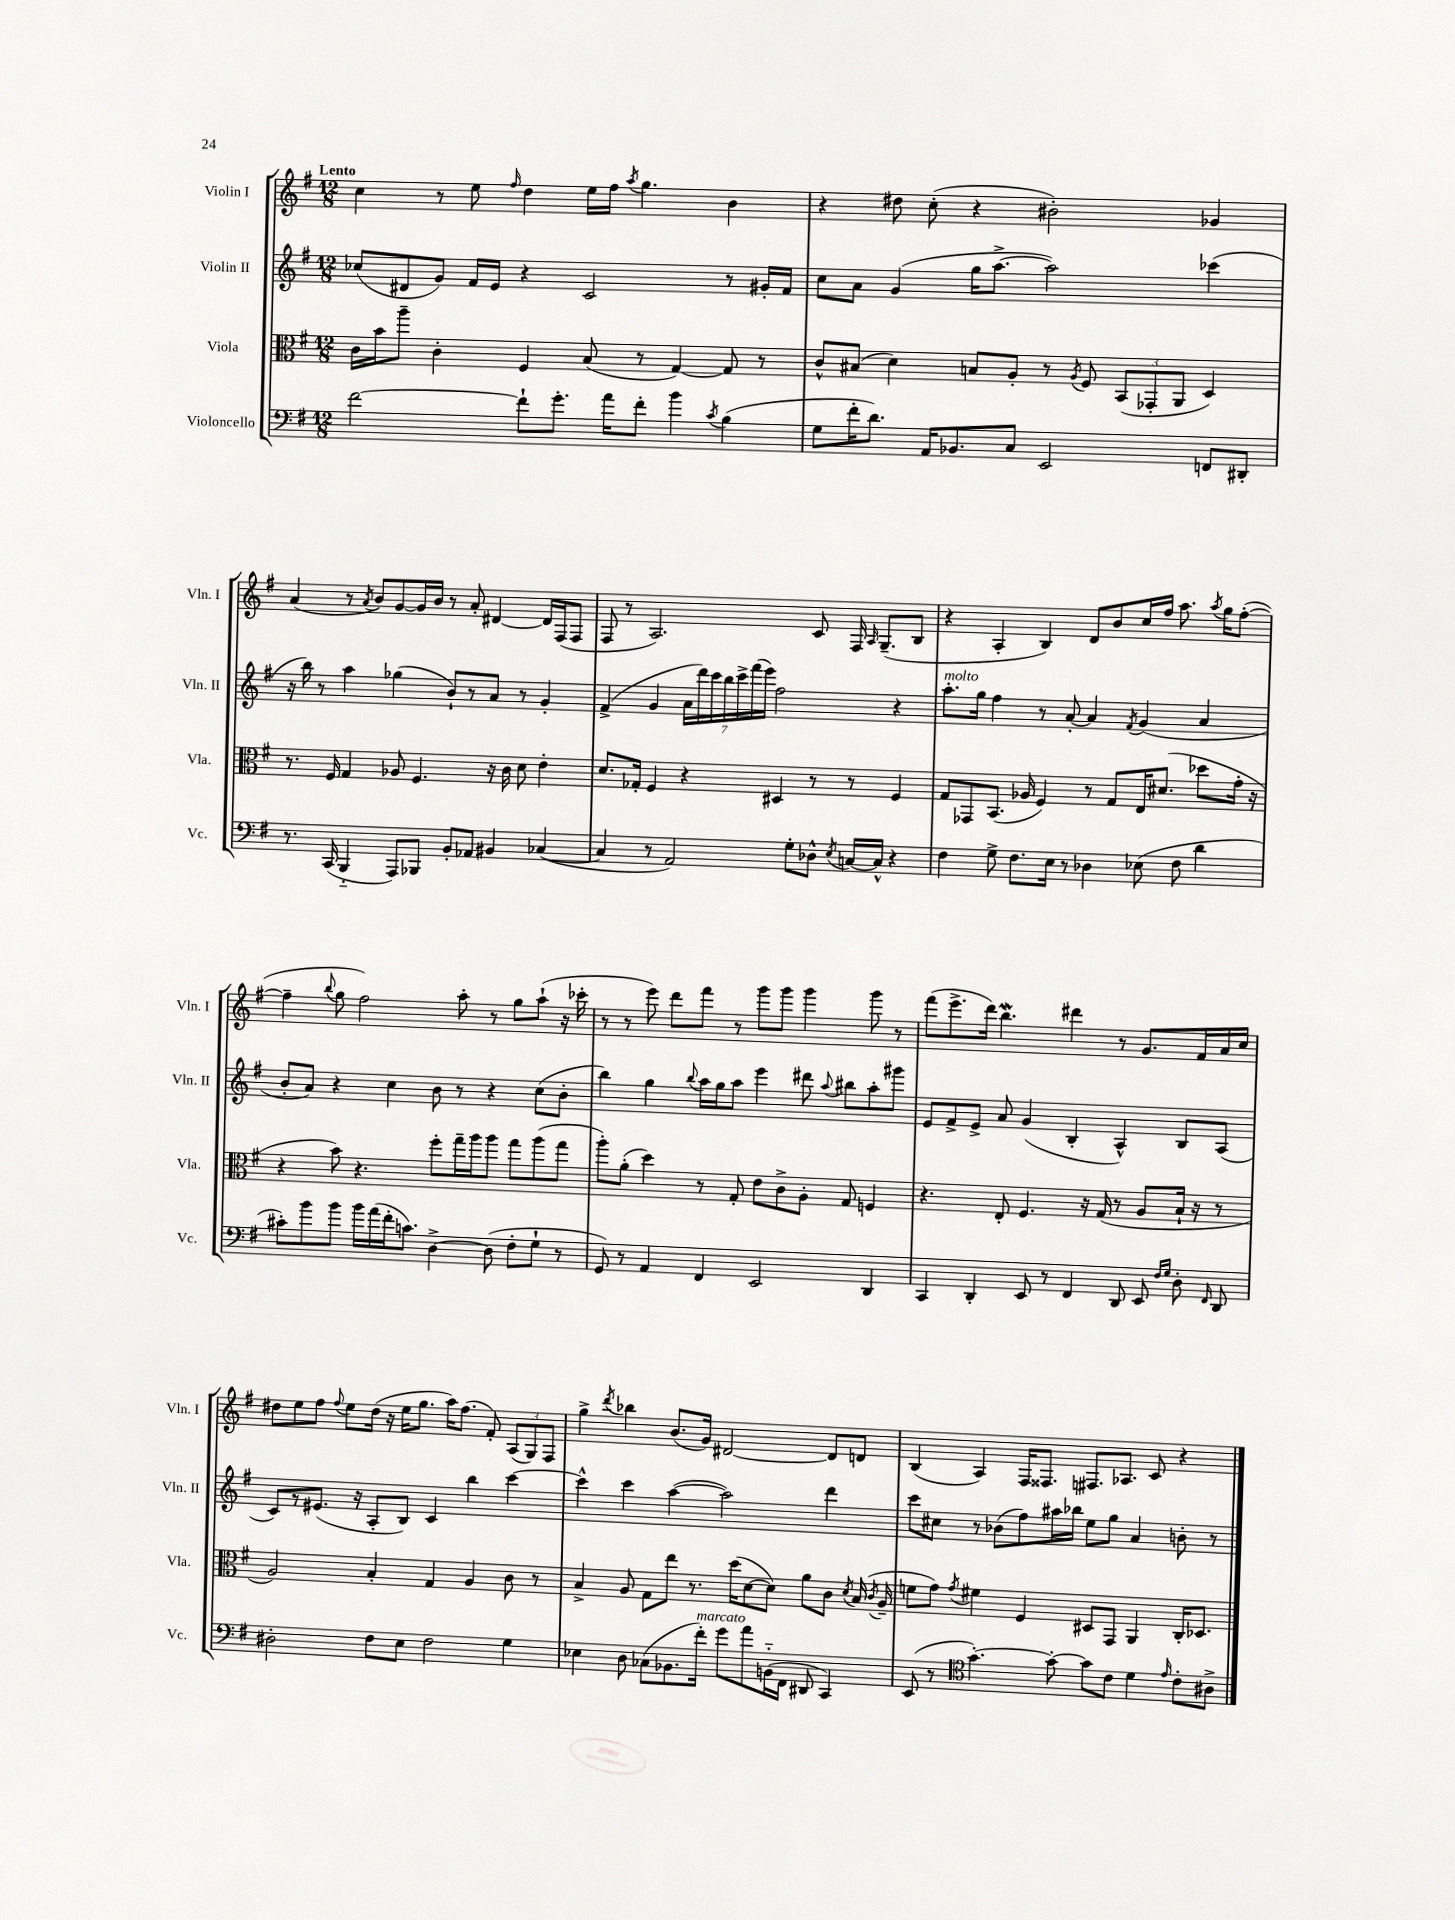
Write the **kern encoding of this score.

**kern	**kern	**kern	**kern
*staff4	*staff3	*staff2	*staff1
*clefF4	*clefC3	*clefG2	*clefG2
*k[f#]	*k[f#]	*k[f#]	*k[f#]
*M12/8	*M12/8	*M12/8	*M12/8
[2f#	16c	(8cc-	4cc
.	16b	.	.
.	8aa~	8d#	.
.	4c'	8g)	8r
.	.	16f#	8ee
.	.	16e	.
.	.	.	16qqff#
8f#`]	4F#	4r	4dd
8.g'	.	.	.
.	(8B	2c	16ee
16a	.	.	16ff#
.	.	.	8qaa
8f#'	8r	.	4.gg
4b	[4G)	.	.
8qc	.	.	.
(4B	8G]	8r	4b
.	8r	16g#'	.
.	.	16f#	.
=	=	=	=
8G	8c^^	8cc	4r
16f#'	(8B#	8a	.
8.d)	.	.	.
.	4d)	(4g	8dd#
16AA	.	.	(8cc'
8.BB-	.	.	.
.	8B	16gg	4r
.	.	[8.aa^	.
8C	8A'	.	.
2EE	8r	2aa])	2b#')
.	8qA	.	.
.	8F#	.	.
.	(12BB	.	.
.	12GG-'	.	.
.	12AA	.	.
8FF	4D)	(4ccc-	4g-
8DD#'	.	.	.
=	=	=	=
8.r	8.r	16r	(4a
.	.	16bb)	.
.	.	8r	.
(16CC	16F#	.	.
4BBB'~	4G	4aa	8r
.	.	.	8qa
.	.	.	8b)
8AAA)	8A-	(4gg-	[8g
8BBB-	4.F#	.	16g]
.	.	.	16b
8BB'	.	8b`)	8r
8AA-	.	8r	8a'
4BB#	16r	8a	[4d#
.	16c	.	.
.	8d	8r	.
([4C-	4e'	4g'	16d#]
.	.	.	(16F#
.	.	.	8F#
=	=	=	=
4C-]	8.d	(4f#^	8F#
.	.	.	8r
.	16G-'	.	.
8r	4F#	4g	2.A)
2AA)	.	.	.
.	4r	28a	.
.	.	28ddd)	.
.	.	28ccc	.
.	.	28bb	.
.	.	28ccc^	.
.	.	(28fff#	.
.	.	28eee)	.
.	4D#	2ff#	.
8G'	.	.	.
8D-^^	8r	.	8c
8qE	.	.	.
[16C	8r	.	16F#
.	.	.	16qqA
16C^^]	.	.	(8.G~
4r	4F#	4r	.
.	.	.	8B
=	=	=	=
4F#	8G	8.aa'	4r
.	8GG-	.	.
.	.	16gg	.
8G^	(8.BB	4ff#	4A'
8.F#	.	.	.
.	16A-	.	.
.	4F#)	8r	4B)
16E	.	.	.
8r	.	[8a'	.
4D-	8r	4a]	8d
.	8G	.	8b
.	.	8qf#	.
(8E-	16E	(4g	16cc
.	(8.d#	.	16ff#
8F#	.	.	8.aa
4d	8dd-	4a	.
.	.	.	8qaa
.	.	.	16gg
.	16g'	.	([8ff#'
.	16r	.	.
=	=	=	=
8c#')	4r	8b'	4ff#~]
8b	.	8a)	.
.	.	.	8qqbb
8b	8b)	4r	8gg
16b	4.r	.	2ff#)
(16a	.	.	.
16f#'	.	4cc	.
8.c)	.	.	.
[4D^	8ff#'	8b	.
.	16gg~	8r	8aa'
.	16aa	.	.
(8D]	8aa	4r	8r
8F#'	8gg	.	8gg
8G`	(8aa	(8cc	(8aa`
8r	8gg	8b'	16r
.	.	.	16ccc-'
=	=	=	=
8GG)	8aa')	4bb)	8r
8r	(8a'	.	8r
4AA	4dd)	4gg	8eee)
.	.	.	8ddd
.	.	8qqbb	.
4FF#	8r	16aa	8fff#
.	.	16gg	.
.	8G'	8aa	8r
2EE	8e	4eee	8ggg
.	8c^	.	8ggg
.	8A'	8ddd#	4ggg
.	.	8qqaa	.
.	8G	8bb#	.
4DD	4F	8aa'	8ggg
.	.	8ggg#	8r
=	=	=	=
4CC	4.r	8e	(8fff#
.	.	8f#^	8.eee^
4DD'	.	8e^	.
.	.	.	16ddd)
.	8E'	8a	4.bb
8EE	4.F#	(4g	.
8r	.	.	.
4FF#	.	4B'	4ddd#
.	16r	.	.
.	(16G	.	.
8DD	8r	4A^^)	8r
8EE	8A	.	8.g
16qqF#	.	.	.
16qqG	.	.	.
8D'	16B`	8B	.
.	16r	.	16f#
16qqFF#	.	.	.
8DD	8r	(8A	16a
.	.	.	16cc
=	=	=	=
2D#'	2A)	8c)	8dd#
.	.	8r	8ee
.	.	(8.e#	8ff#
.	.	.	8qqff#
.	.	.	8ee
.	.	16r	.
8F#	4B'	8A'	(16dd#
.	.	.	16r
8E	.	8B)	16ee
.	.	.	8.gg
2F#	4G	4c	.
.	.	.	16aa)
.	.	.	(8.ff#
.	4A	4bb	.
.	.	.	8f#')
4G	8c	[4ccc	(12A
.	.	.	12G)
.	8r	.	.
.	.	.	12F#
=	=	=	=
4E-	4B^	4ccc^^]	4gg^
.	.	.	8qddd
8D	8A	4ccc	4bb-
(8C-	8G	.	.
8.BB-	8ee	([4aa	(8.b
.	8.r	.	.
16f#')	.	.	16g)
8g	.	2aa])	[2d#
.	(16dd	.	.
8a	[8d	.	.
(16BB'~	8d])	.	.
16FF#	.	.	.
8DD#	8a	.	.
4CC)	8c	4ddd	8d#]
.	8qd	.	.
.	(16B	.	8d
.	8qc	.	.
.	16A~	.	.
=	=	=	=
(8EE	8f	8ccc	(4B
8r	8g)	8cc#	.
*clefC4	*	*	*
.	8qg	.	.
[4.g')	4f#	8r	4A)
.	.	(8b-	.
.	4F#	8ff#)	16F#
.	.	.	8.F##
8g'_	.	16aa#	.
.	.	16bb-	.
8g]	8D#	8ee	8.F#
8c	8GG	8gg	.
.	.	.	8.A-
4d	4AA	4a	.
.	.	.	8c
16qqe	.	.	.
8c'	16C'	8b'	4r
.	8.D-	.	.
8A#^	.	8r	.
==	==	==	==
*-	*-	*-	*-
